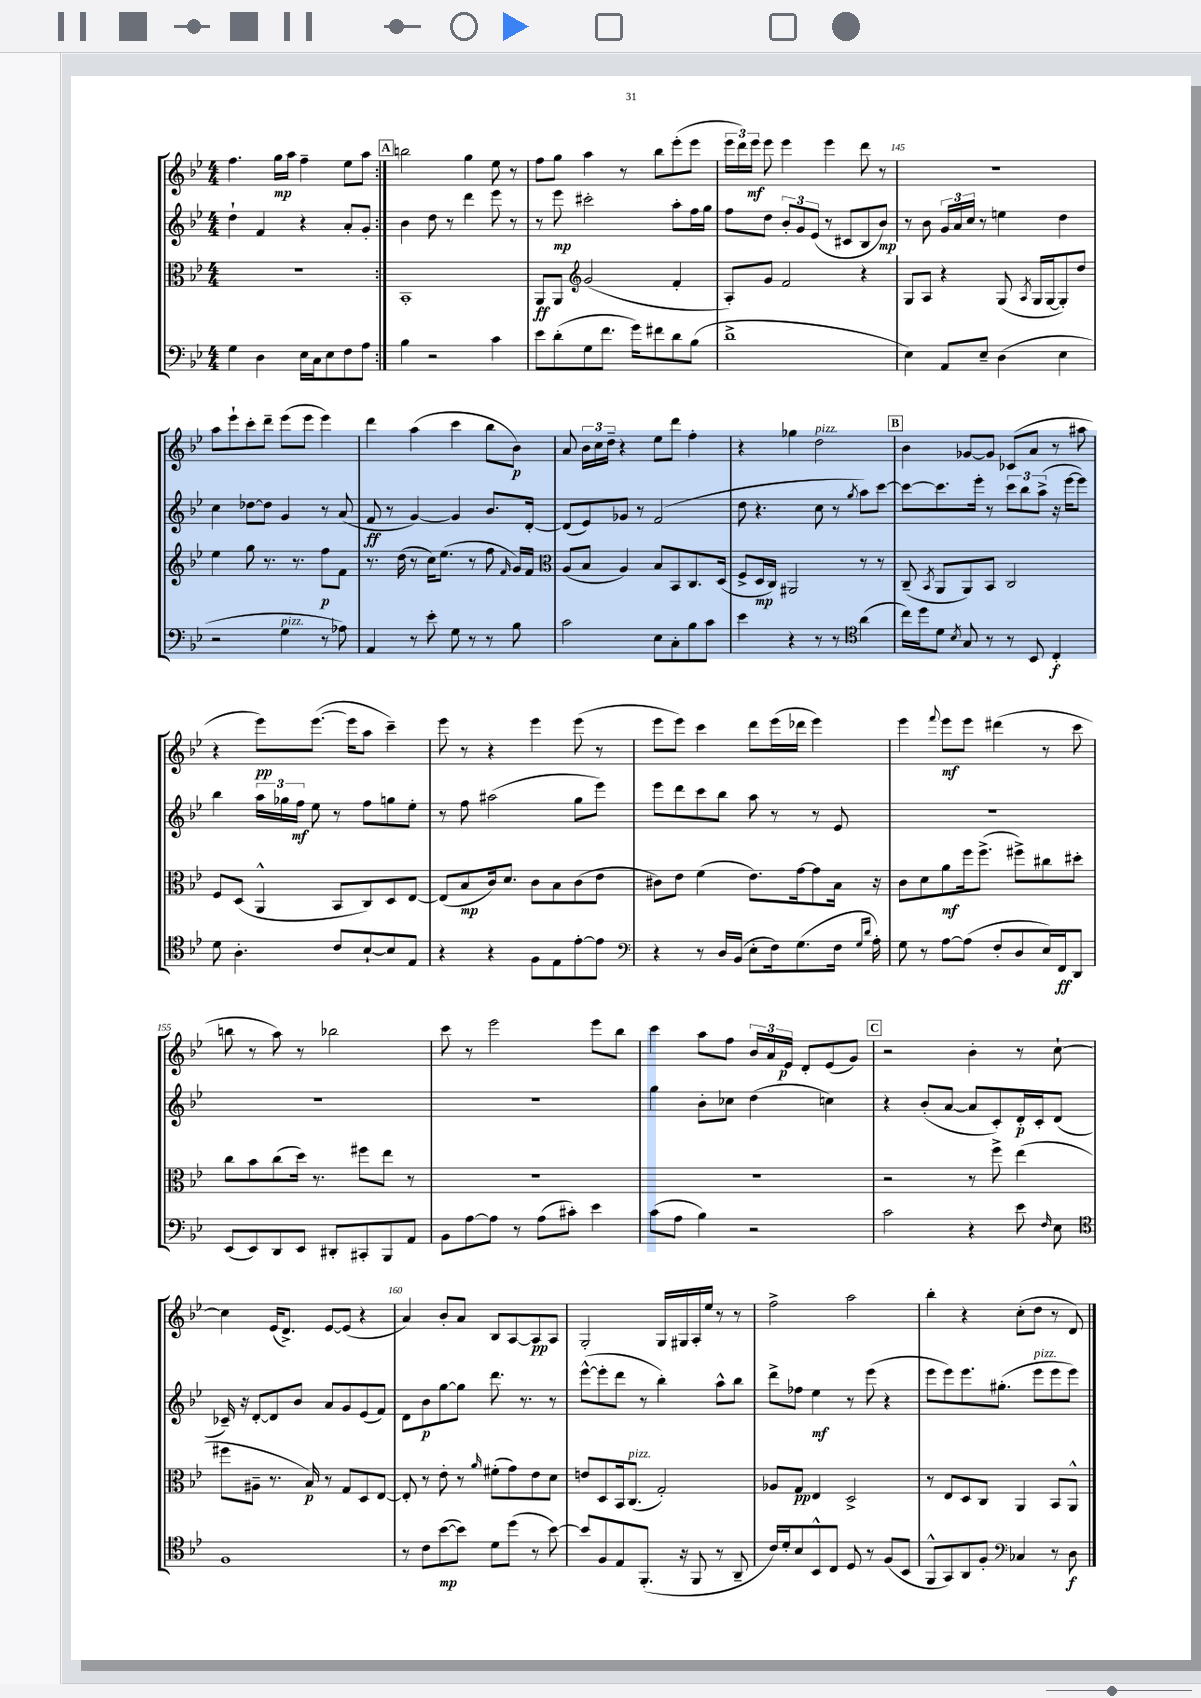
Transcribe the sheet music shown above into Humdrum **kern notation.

**kern	**kern	**kern	**kern
*staff4	*staff3	*staff2	*staff1
*clefF4	*clefC3	*clefG2	*clefG2
*k[b-e-]	*k[b-e-]	*k[b-e-]	*k[b-e-]
*M4/4	*M4/4	*M4/4	*M4/4
4G\	1r	4dd`\	4.ff\
4D\	.	4f/	.
.	.	.	16gg\LL
.	.	.	16aa\JJ
16E-\LL	.	4r	4ff~\
16C\J	.	.	.
8E-\	.	.	.
8F\	.	8a'/L	8ee-\L
8A\J	.	8g'/J	8aa\J
=:|!	=:|!	=:|!	=:|!
4B-\	1BB-'	4b-\	2bb\
2r	.	8dd\	.
.	.	8r	.
.	.	4ddd\	4gg\
4c\	.	8eee-\	8ee-\
.	.	8r	8r
=	=	=	=
8e-\L	8AA/L	8r	8ff\L
(8d'\	8AA/J	8eee-\	8gg\J
*	*clefG2	*	*
8G\	(2g/	2ccc#'\	4aa\
8.f\J	.	.	.
.	.	.	8r
16g\LK)	.	.	.
8f#\	.	.	8bb-\L
8d\	4f'/	8aa'\L	(8eee-'\
(8B-\J	.	16ff\L	8eee-\J
.	.	16gg\JJ	.
=	=	=	=
1d^	8A'/L)	8ff\L	24eee-\LL
.	.	.	24ddd\)
.	.	.	24eee-\JJ
.	8g/J	8dd\J	8eee-\
.	2f/	12b-'/L	4eee-\
.	.	12g/	.
.	.	(12e-/J	.
.	.	8r	4eee-\
.	.	8c#/L	.
.	4r	8B-/	8ddd\
.	.	8b-/J)	8r
=	=	=	=
4E-\)	8G/L	8r	1r
.	8A/J	8b-\	.
8AA/L	4r	24g/LL	.
.	.	24a/	.
.	.	24cc/JJ	.
8E-~/J	.	8r	.
(4D\	(8G/	4ee\	.
.	8qA/	.	.
.	16G/LL	.	.
.	[16G/J	.	.
4E-\	8G'/])	4dd\	.
.	8dd/J	.	.
=	=	=	=
2r	4ee-\	4cc\	8aa\L
.	.	.	8eee-`\
.	8gg\	[8dd-\L	8ccc'\
.	8.r	8dd-\]J	8ddd~\J
4G\	.	4g/	(8eee-\L
.	8.r	.	.
.	.	.	8eee-\J
8r	8ff\L	8r	4eee-\)
8A-\)	8f\J	(8a/	.
=	=	=	=
4AA/	8.r	8f/	4ddd\
.	.	8r	.
.	(16dd\	.	.
8r	8r	[4g/)	(4aa\
8e-'\	16cc\LK)	.	.
.	(8.ee-\J	.	.
8G\	.	4g/]	4ccc\
8r	8r	.	.
8r	8ff\	8.b-/L	8bb-\L
.	16qqf/	.	.
8B-\	16g/LL)	.	8b-\J)
.	16f/JJ	[16d'/Jk	.
=	=	=	=
*	*clefC3	*	*
2c\	(8A/L	(8d/]L	8a/
.	8B-/J	8e-/)	24b-\LL
.	.	.	24cc\
.	.	.	24dd~\JJ
.	4A/)	8g-/J	4r
.	.	8r	.
8E-\L	8B-/L	(2f/	8ee-\L
8C'\	8BB-/	.	8ddd\J
8B-\	8.C/	.	4ff'\
8c\J	.	.	.
.	(16D/Jk	.	.
=	=	=	=
4e-\	8F^/L	8dd\	4r
.	16D/L	4.r	.
.	16C/JJ)	.	.
4r	2AA#/	.	4gg-\
8r	.	8cc\	2dd\
8r	.	8r	.
*clefC4	*	*	*
.	.	8qgg/	.
(4a\	8r	8aa\L)	.
.	8r	[8ccc\J	.
=	=	=	=
16cc\LL)	(8C~/	8ccc\_L	4b-\
16dd\J	.	.	.
.	8qBB-/	.	.
8d\J	8AA/L	8.ccc\]	.
8qB-/	.	.	.
8G/	8AA/)	.	[8g-/L
.	.	16eee-'\Jk	.
8r	8BB-/J	8r	8g-/]J
8r	2C/	12ccc\L	(8c-/L
.	.	12bb-\	.
8BB-/	.	.	8a/J
.	.	(12aa^\J	.
4C'/	.	16r	8r
.	.	[16eee-\LK	.
.	.	8eee-\]J)	8aa#\
=	=	=	=
8d\	8F/L	4bb-\	4r
4.A'\	(8D/J	.	.
.	4AA^^/	24aa\LL	8eee-\L)
.	.	24gg-\	.
.	.	24ff\JJ	.
.	.	8ee-\	([8.eee-\J
8c/L	8BB-/L	8r	.
.	.	.	16eee-\]LK
[8B-`/	8C/)	8ff\L	8aa\J
8B-/]	8D/	8gg\	4ccc~\)
8E-/J	[8E-/J	8ee-'\J	.
=	=	=	=
4r	(8E-/]L	8r	8eee-\
.	8B-/	8ff\	8r
4r	16c/k)	(2aa#\	4r
.	8.d/J	.	.
8F\L	8c\L	.	4eee-\
8E-\	8B-\	.	.
[8e-'\	(8c\	8gg\L	(8eee-\
8e-\]J	8e-\J	8eee-\J)	8r
=	=	=	=
*clefF4	*	*	*
4r	8c#\L)	8eee-\L	8eee-\L
.	8e-\J	8ddd\	8eee-\J)
8r	(4f\	8ccc\	4ccc\
16D/LL	.	8bb-\J	.
(16BB-/JJ	.	.	.
8E-'\L	8.e-\L)	8aa\	8ddd\L
16F\k)	.	8r	(16eee-\L
(8.G\	[16g\k	.	16ddd-\JJ
.	8g\]	8r	4eee-\)
16F\Jk	16B-\Jk	8e-/	.
16qqG/LL	.	.	.
16qqd/JJ	.	.	.
16A'\)	16r	.	.
=	=	=	=
8G\	8c\L	1r	4eee-\
8r	8d\	.	.
.	.	.	8qqfff/
[8A\L	8a\	.	8eee-\L
(8A\]J	16ff\k	.	8eee-\J
.	(8.ff^\J	.	.
8F'/L	.	.	(4ddd#\
8D/	8ff#^\L)	.	.
16E-/L)	8cc#\	.	8r
16FF/J	.	.	.
8DD/J	8dd#'\J	.	8ccc\
=	=	=	=
(8EE-/L	8cc\L	1r	8bb\
8EE-/)	8b-\	.	8r
8DD/	(8cc\	.	8aa\)
8EE-/J	16dd\Jk)	.	8r
.	8.r	.	.
8DD#'/L	.	.	2bb-\
8CC#'/	8ff#\L	.	.
8BBB-/	8ee-\J	.	.
8AA/J	8r	.	.
=	=	=	=
8BB-\L	1r	1r	8ccc\
[8A\	.	.	8r
8A\]J	.	.	2eee-\
8r	.	.	.
(8A\L	.	.	.
8c#'\J)	.	.	.
4e-\	.	.	8eee-\L
.	.	.	8bb-\J
=	=	=	=
(8c\L	1r	4gg\	4ccc\
8A\J	.	.	.
4B-\)	.	8b-'\L	8aa\L
.	.	8cc-\J	8ff\J
2r	.	(4dd\	24b-/LL
.	.	.	24a/
.	.	.	24e-/JJ
.	.	.	8d'/L
.	.	4cc\)	(8e-/
.	.	.	8g/J)
=	=	=	=
2c\	2r	4r	2r
.	.	(8b-'/L	.
.	.	[8a/J	.
4r	8r	8a/]L	4b-'\
.	8ff^\	8c'/)	.
8e-\	(4ee-\	16d'/L	8r
.	.	16c'/J	.
16qqF/	.	.	.
8E-\	.	(8d/J	[8cc`\
=	=	=	=
*clefC4	*	*	*
1F	8ff#\L	16c-~/)	4cc\]
.	.	16r	.
.	8A#~\J	[8d'/L	.
.	8.r	8d/]	(16e-/LK
.	.	.	8.d^/J)
.	.	8b-/J	.
.	16B-/)	.	.
.	8r	8a/L	[8e-/L
.	8G/L	8g/	(8e-/]J
.	8D/	(8e-/	4r
.	[8E-/J	8f/J)	.
=	=	=	=
8r	8E-'/]	8d\L	4a/)
8c\L	8r	8b-\	.
([8b-\	8e-'\	[8gg\	8b-'/L
8b-\]J)	8r	8gg\]J	8a/J
.	16qqa/	.	.
8d\L	(8f#'\L	8.ddd\	8B-/L
(8dd\J	8g\)	.	[8A/
.	.	8.r	.
8r	8e-\	.	8A/]
[8b-\)	8d\J	8r	8A/J
=	=	=	=
8b-/]L	8e/L	([8eee-^^\L	2G'/
8F/	8D/	8eee-'\]	.
8E-/	16BB-/k	8ddd\J	.
.	(8.C/J	.	.
(8.FF'/J	.	8r	.
.	2G'/)	4bb-'\)	16G/LL
16r	.	.	16G#/
8FF/	.	.	16A'/
.	.	.	16ee-/JJ
8r	.	8aa^^\L	8r
8AA~/	.	8bb-\J	8r
=	=	=	=
16c/LL)	8A-/L	8ddd^\L	2ff^\
16d'/J	.	.	.
8B-/	8G/J	8ff-\J	.
8BB-^^/	4E-/	4ee-\	.
8C/J	.	.	.
8D/	2D^/	8r	2aa\
8r	.	(8eee-\	.
(8F/L	.	4r	.
8BB-/J	.	.	.
=	=	=	=
8FF^^/L	8r	8eee-\L	4bb-'\
8GG/)	8E-/L	8eee-\)	.
8AA/	8D/	8.eee-\	4r
8F'/J	8C/J	.	.
.	.	(8.gg#'\J	.
*clefF4	*	*	*
4C-/	4AA/	.	(8cc'\L
.	.	8eee-\L	8dd\J
8r	8BB-/L	8eee-\	8r
8D\	8AA^^/J	8eee-\J)	8d/)
==	==	==	==
*-	*-	*-	*-
